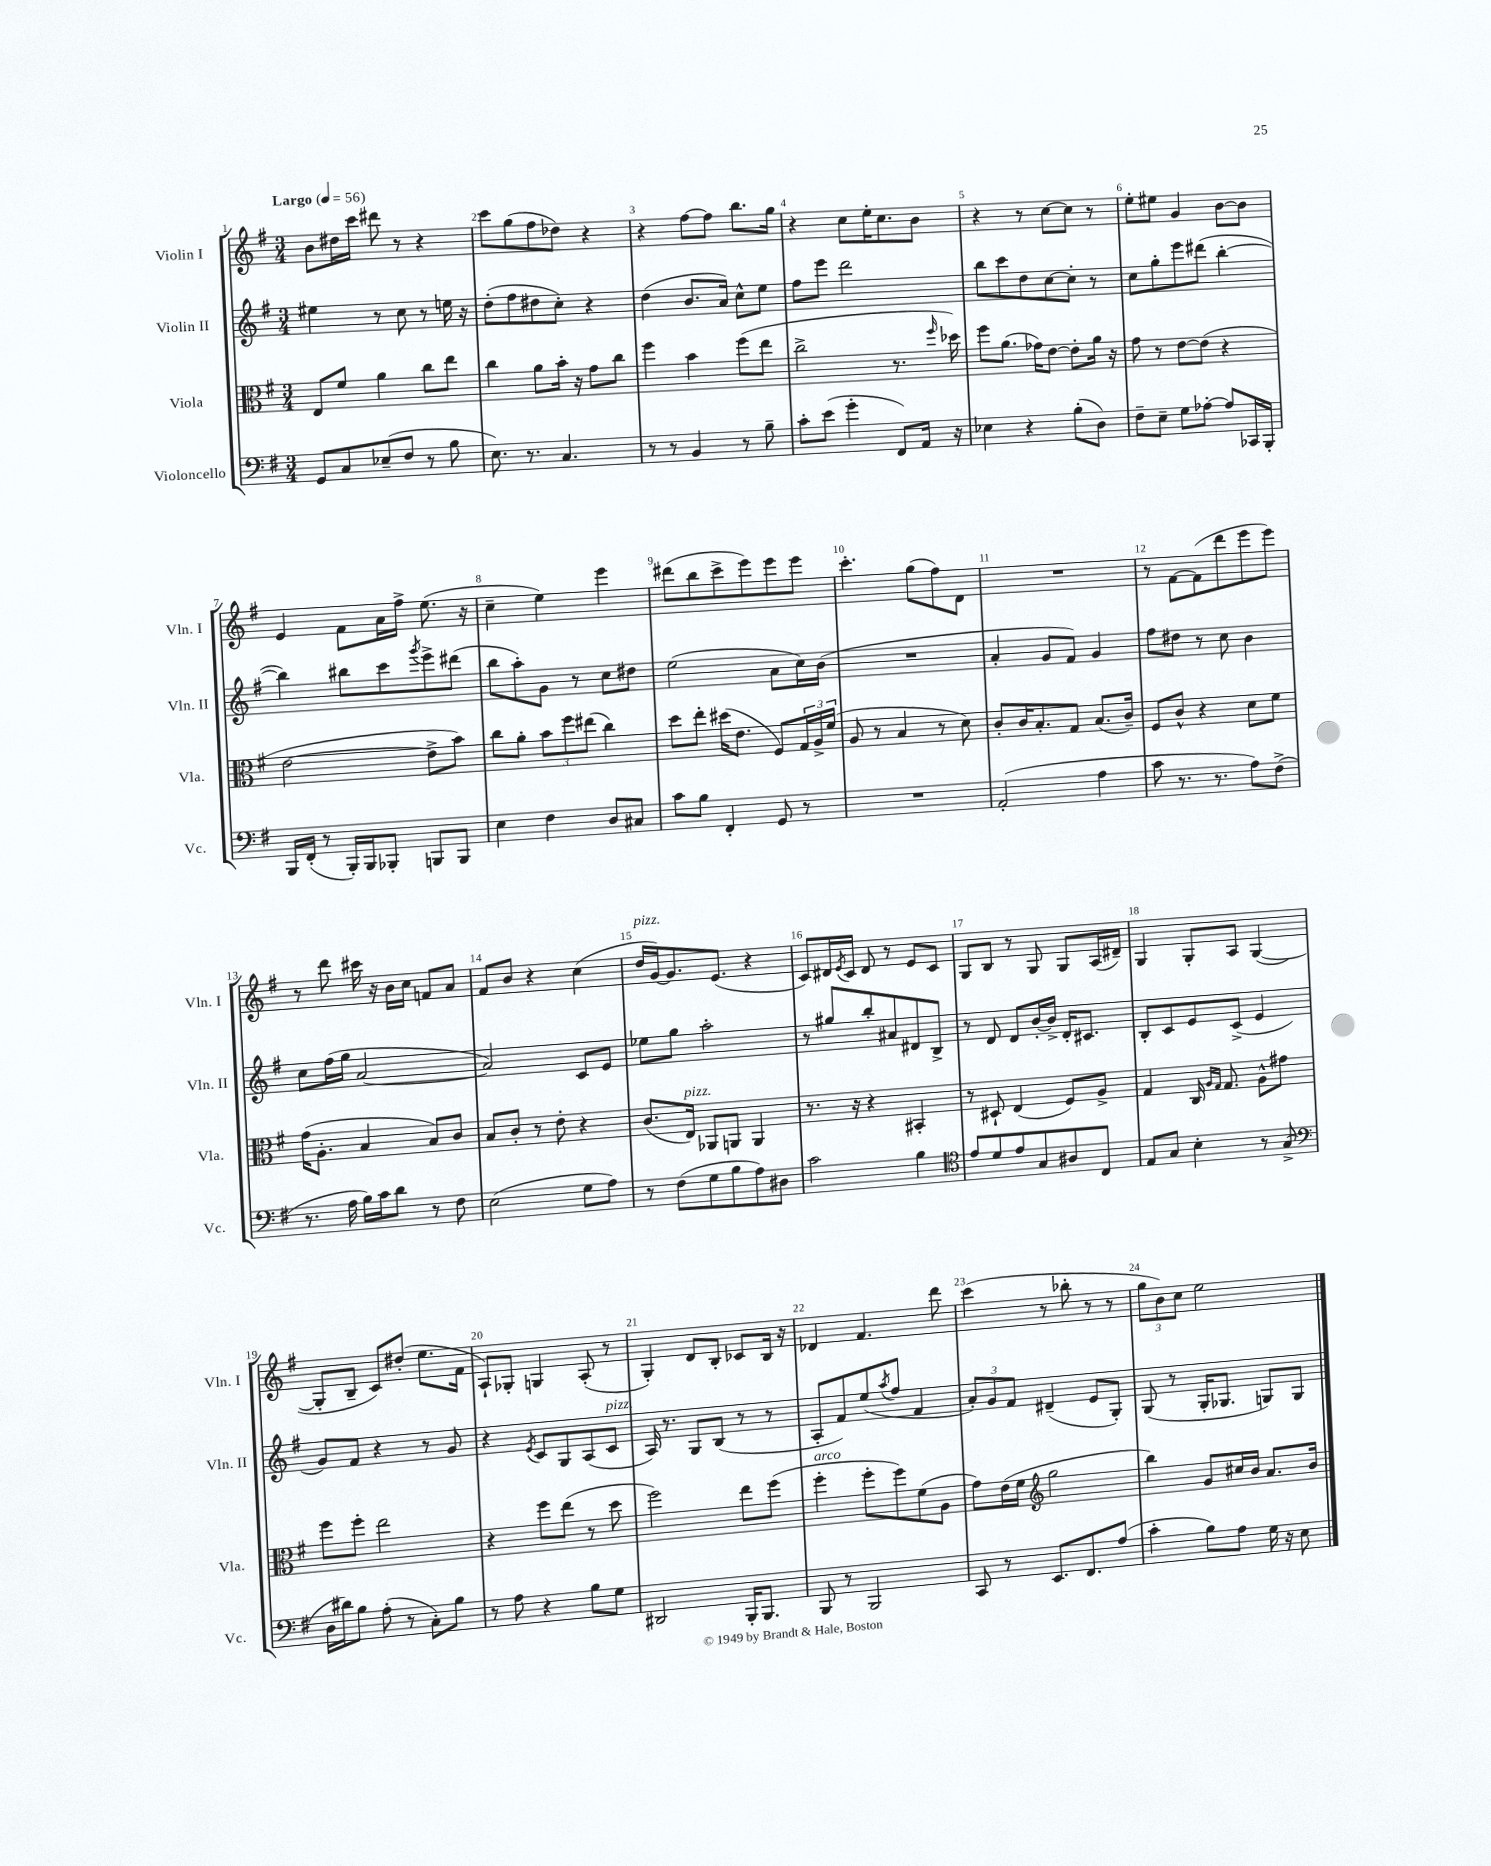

**kern	**kern	**kern	**kern
*staff4	*staff3	*staff2	*staff1
*clefF4	*clefC3	*clefG2	*clefG2
*k[f#]	*k[f#]	*k[f#]	*k[f#]
*M3/4	*M3/4	*M3/4	*M3/4
*MM56	*MM56	*MM56	*MM56
8GG/L	8E/L	4ee#\	8b\L
8C/	8f#/J	.	16dd#\L
.	.	.	16ccc\JJ
(8E-~/	4a\	8r	8ddd#\
8F#/J	.	8cc\	8r
8r	8cc\L	8r	4r
8B\	8ee\J	16ee\	.
.	.	16r	.
=	=	=	=
8.E\)	4cc\	(8dd'\L	8ccc\L
.	.	8ff#\	(8gg\
8.r	.	.	.
.	8a\L	8dd#\	8ff#\
4.C/	16b'\Jk	8cc'\J)	8dd-\J)
.	16r	.	.
.	8g\L	4r	4r
.	8cc\J	.	.
=	=	=	=
8r	4ff#\	(4dd\	4r
8r	.	.	.
4BB/	4b\	8.b/L	[8ff#\L
.	.	.	8ff#\]J
.	.	16a/Jk)	.
8r	(8ff#\L	8cc^^\L	8.bb\L
8B~\	8ee\J	8ee\J	.
.	.	.	16gg\Jk
=	=	=	=
8c'\L	2cc^\	8ff#\L	4r
(8e\J	.	8eee\J	.
4g'\	.	2ddd\	8cc\L
.	.	.	16ee'\K
.	.	.	8.cc\
8FF#/L)	8.r	.	.
16AA/Jk	.	.	8b\J
.	16qqff#/	.	.
16r	16dd-\)	.	.
=	=	=	=
4E-\	8ff#\L	8bb\L	4r
.	(8.a\J	8ccc\	.
4r	.	8dd\	8r
.	16g-\LK)	.	.
.	[8e\J	[8cc\	[8cc\L
(8B'\L	8e'\]L	8cc'\]J	8cc\]J
8D\J)	16a\Jk	8r	8r
.	16r	.	.
=	=	=	=
8F#~\L	8g\	8cc\L	8ee'\L
8E~\J	8r	8gg'\	8ee#\J
8G\L	[8e\L	8eee\	4g/
[8A-'\J	(8e\]J	(8ddd#\J	.
8A-/]L	4r	[4bb'\	[8b\L
16CC-/L	.	.	8b\]J
16BBB'/JJ	.	.	.
=	=	=	=
16BBB/LL	[2e\	4bb\])	4e/
(16FF#'/JJ	.	.	.
8r	.	.	.
16BBB'/LL)	.	8bb#\L	8f#\L
16BBB/J	.	.	.
8BBB-'/J	.	8ccc\	16a\L
.	.	.	16ff#^\JJ
.	.	8qggg/	.
8BBB/L	8e^\]L	8eee^\	(8.ee\
8BBB/J	8b\J)	(8ddd#\J	.
.	.	.	16r
=	=	=	=
4E\	8cc\L	8bb\L	4cc~\
.	8a'\J	8aa'\)	.
4F#\	12b\L	8g\J	4ee\)
.	12ff#\	.	.
.	.	8r	.
.	(12ee#\J	.	.
8D/L	4cc\)	8cc\L	4eee\
8C#/J	.	8dd#\J	.
=	=	=	=
8c\L	8dd\L	(2ee\	(8ddd#\L
8B\J	8ee'\J	.	8bb\
4FF#'/	(16dd#\LK	.	8ccc^\
.	8.e\J	.	.
.	.	.	8eee\)
8GG/	8F#/L)	8a\L	8eee\
8r	24G/L	16cc\L)	8eee\J
.	24A^/	.	.
.	.	(16b\JJ	.
.	(24f#/JJ	.	.
=	=	=	=
2.r	8A/	2.r	4.ccc'\
.	8r	.	.
.	4B/	.	.
.	.	.	(8gg\L
.	8r	.	8ff#\)
.	8d\)	.	8d\J
=	=	=	=
(2AA'/	8c'/L	4a'/	2.r
.	16c/K	.	.
.	8.B'/	.	.
.	.	8g/L	.
.	8G/J	8f#/J)	.
4A\	(8.B/L	4g/	.
.	16c~/Jk)	.	.
=	=	=	=
8c\	8F#/L	8ff#\L	8r
8.r	8c^^/J	8dd#\J	[8f#\L
.	4r	8r	(8f#\]
8.r	.	.	.
.	.	8cc\	8ddd\
8A\L)	8d\L	4b\	8eee\
(8F#^\J	8f#\J	.	8eee\J)
=	=	=	=
8.r	(16g\LK	8cc\L	8r
.	8.A'\J	.	.
.	.	(16ff#\L	8ddd\
16A\	.	16gg\JJ	.
16B\LL)	4B/	[2a/	16ccc#\
16c\J	.	.	16r
8d\J	.	.	16b\LL
.	.	.	16cc\JJ
8r	8B/L)	.	8f/L
8F#\	8c/J	.	8a/J
=	=	=	=
(2E\	8B/L	2a/])	8f#/L
.	8c'/J	.	8b/J
.	8r	.	4r
.	8e'\	.	.
8G\L	4r	8c/L	(4cc\
8A\J)	.	8e/J	.
=	=	=	=
8r	(8.c/L	8ee-\L	16dd/LL
.	.	.	[16g/J)
(8F#\L	.	8gg\J	8.g/]
.	16E/Jk)	.	.
8G\	8AA-/L	2aa'\	.
.	.	.	(8.e/J
8B\	8AA/J	.	.
8A\)	4AA/	.	4r
8D#\J	.	.	.
=	=	=	=
2c\	8.r	8r	8c/L)
.	.	8gg#/L	16d#/L
.	.	.	8qe/
.	16r	.	16c/JJ
.	4r	8bb'/	8d#/
.	.	8a#/	8r
4B\	4BB#'/	8d#/	8e/L
.	.	8B^/J	8c/J
=	=	=	=
*clefC4	*	*	*
8e/L	8r	8r	8G/L
8d/	8D#`/	8d/	8B/J
8e/	(4E/	8d/L	8r
8G/	.	[16b'/L	8G/
.	.	16b^/]JJ	.
8A#/	8F#/L)	16d'/LK	8G/L
.	.	8.c#/J	.
8C/J	8A^/J	.	(16A/L
.	.	.	16d#~/JJ)
=	=	=	=
8E/L	4G/	8B'/L	4G/
8G/J	.	8c/	.
4B'\	16C/	8e/	8G'/L
.	16qqA/LL	.	.
.	16qqG/JJ	.	.
.	8.G/	.	.
.	.	(8c^/J	8A/J
8r	8A^^\L	4e/	([4G/
(8G^/	8g#\J	.	.
=	=	=	=
*clefF4	*	*	*
16D\LL	8ff#\L	8g/L)	8G'/]L
16d#\J)	.	.	.
8B\J	8ff#'\J	8f#/J	8B~/J
(8A'\	2ee\	4r	8c/L)
8r	.	.	(8dd#'/J
8C'\L)	.	8r	8.ee\L
8B\J	.	8g/	.
.	.	.	16f#\Jk
=	=	=	=
8r	4r	4r	8A`/L)
8A\	.	.	8G-'/J
.	.	8qe/	.
4r	8ff#\L	8c/L	4G/
.	(8ee\J	8G/	.
8B\L	8r	(8A/	(8A'/
8G\J	8dd\	8c/J	8r
=	=	=	=
2DD#/	2ff#\)	16A/)	4G'/)
.	.	8.r	.
.	.	8G/L	8d/L
.	.	(8B/J	8B'/J
16BBB'/LK	8ee\L	8r	8c-/L
8.BBB/J	.	.	.
.	(8ff#\J	8r	16B/Jk
.	.	.	16r
=	=	=	=
8BBB/	4ff#'\	8A'/L	4d-/
8r	.	8f#/)	.
2BBB/	8ff#'\L	(8ee/	4.f#/
.	.	8qaa/	.
.	8ff#\)	8ff#/J	.
.	(8f#\	4f#/	.
.	8A\J	.	8ddd\
=	=	=	=
8CC/	8g\L)	12a'/L)	(4ccc\
.	.	12g/	.
8r	(16e\L	.	.
.	.	12f#/J	.
.	16f#\JJ	.	.
*	*clefG2	*	*
8.EE/L	2gg\	(4d#~/	8r
.	.	.	8bb-'\
8.FF#/	.	.	.
.	.	8e/L	8r
(8A/J	.	8G'/J)	8r
=	=	=	=
4c'\	4bb\)	(8G/	12gg\L
.	.	.	12b\)
.	.	8r	.
.	.	.	12cc\J
8B\L)	8g/L	16G'/LK	2ee\
.	.	8.G-/J	.
8A\J	16cc#/L	.	.
.	16b/JJ	.	.
16G\	8.a/L	8G/L)	.
16r	.	.	.
8E\	.	8G/J	.
.	16b/Jk	.	.
==	==	==	==
*-	*-	*-	*-
